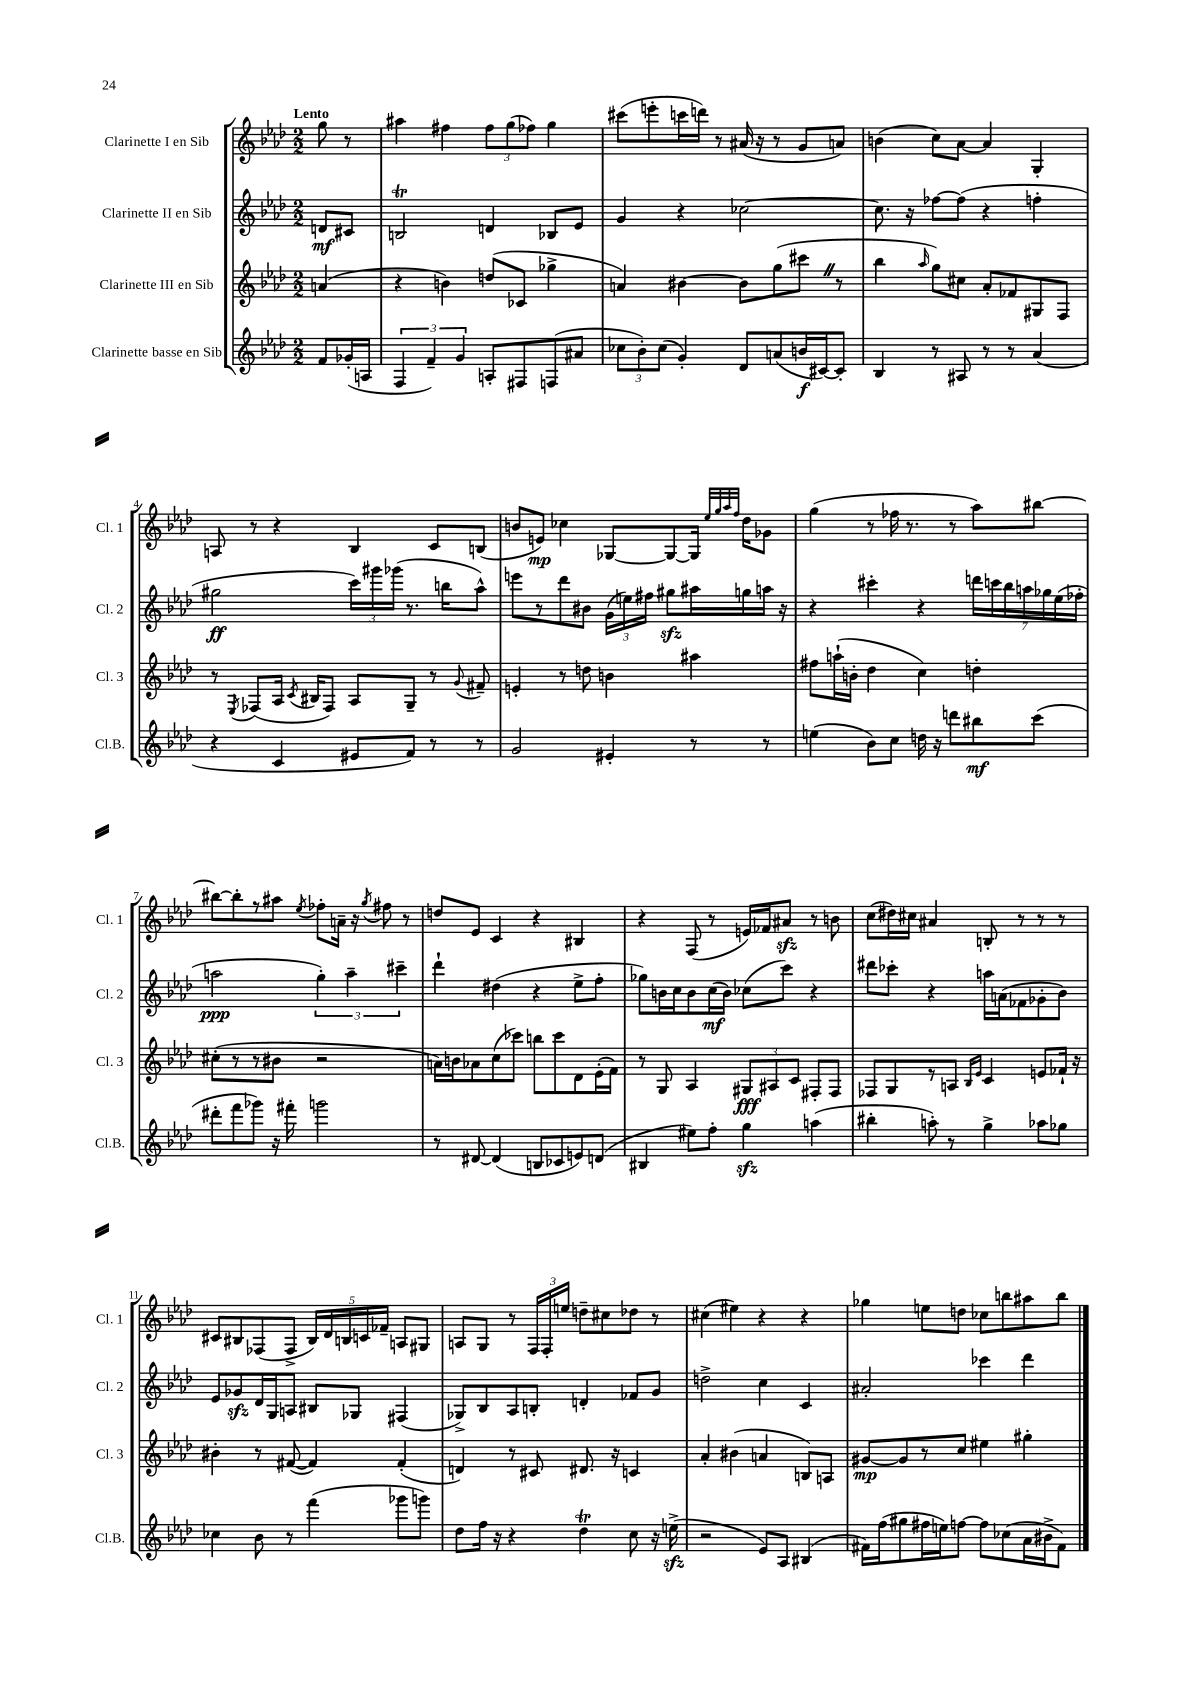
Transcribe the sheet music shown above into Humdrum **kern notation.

**kern	**kern	**kern	**kern
*staff4	*staff3	*staff2	*staff1
*clefG2	*clefG2	*clefG2	*clefG2
*k[b-e-a-d-]	*k[b-e-a-d-]	*k[b-e-a-d-]	*k[b-e-a-d-]
*M2/2	*M2/2	*M2/2	*M2/2
8f	(4a	8d	8gg
(16g-'	.	8c#	8r
16A	.	.	.
=	=	=	=
6F	4r	2B	4aa#
6f~)	.	.	.
.	4b)	.	4ff#
6g	.	.	.
8A'	(8dd	4d	12ff#
.	.	.	(12gg
8F#	8c-	.	.
.	.	.	12ff-)
(8F	4gg-^	8B-	4gg
8a#	.	8e-	.
=	=	=	=
12cc-	4a)	4g	(8ccc#
12b-')	.	.	.
.	.	.	8eee'
(12cc-	.	.	.
4g')	[4b#	4r	16ccc
.	.	.	16ddd)
.	.	.	8r
8d-	8b#]	[2cc-	(16a#
.	.	.	16r
(8a	(8gg	.	8r
16b	8ccc#	.	8g
[16c#)	.	.	.
8c#']	8r	.	8a)
=	=	=	=
4B-	4bb-	8.cc-]	(4b
.	.	16r	.
.	16qqaa-	.	.
8r	8gg)	[8ff-	8cc)
8A#	8cc#	(8ff-]	[8a-
8r	8a-'	4r	4a-]
8r	8f-	.	.
(4a-	8G#	4ff'	4G'
.	8F	.	.
=	=	=	=
4r	8r	2gg#	8A
.	8qE-	.	.
.	(8F-	.	8r
4c	16A-	.	4r
.	8qc	.	.
.	16B#	.	.
.	8F-)	.	.
8e#	8A-	24ccc)	4B-
.	.	24ggg#	.
.	.	(24ggg-	.
8f)	8G~	8.r	.
8r	8r	.	8c
.	.	16bb	.
.	8qqg	.	.
8r	8f#~	8aa-^^)	(8B
=	=	=	=
2g	4e'	8eee	8b
.	.	8r	8e)
.	8r	8ddd-	4cc-
.	8dd	8b#	.
4e#'	4b	(24g	[8G-
.	.	24ee)	.
.	.	24ff#	.
.	.	8gg#	8G-_
8r	4aa#	16aa#	16G-]
.	.	.	32qqee-
.	.	.	32qqgg
.	.	.	32qqaa-
.	.	.	32qqff
.	.	16gg	16dd-
8r	.	16aa	8g-
.	.	16r	.
=	=	=	=
(4ee	8ff#	4r	(4gg
.	(16aa`	.	.
.	16b'	.	.
8b-)	4dd-	4ccc#'	8r
8cc	.	.	16ff-
.	.	.	8.r
16dd	4cc)	4r	.
16r	.	.	.
8ddd	.	.	8r
8bb#	4dd'	28ddd	8aa-)
.	.	28ccc	.
.	.	28bb-	.
.	.	28aa	.
(8ccc	.	.	[8bb#
.	.	28gg-	.
.	.	(28ee-	.
.	.	28ff-'	.
=	=	=	=
8ddd#'	(8cc#'	2aa	8bb#_
8fff	8r	.	8bb#']
8ggg-)	8r	.	8r
16r	8b#	.	8aa#
16fff#'	.	.	.
.	.	.	8qee-
2ggg	2r	6gg')	8ff-'
.	.	.	16a~
.	.	6aa~	.
.	.	.	16r
.	.	.	8qgg
.	.	.	8ff#
.	.	6ccc#~	.
.	.	.	8r
=	=	=	=
8r	16a)	4ddd-`	8dd
.	16b	.	.
[8d#	8a-	.	8e-
(4d#]	(8cc	(4dd#	4c
.	8ccc-)	.	.
8B	8bb	4r	4r
8c-	8ccc-	.	.
8e)	8d-	8ee-^	4B#
(8d	(16e-'	8ff'	.
.	16f)	.	.
=	=	=	=
4B#	8r	8gg-)	4r
.	8G	16b	.
.	.	16cc	.
8ee#)	4A-	8b	(8F
8ff'	.	(16cc	8r
.	.	16b)	.
4gg	12G#	(8cc-	16e)
.	.	.	16f-
.	12A#	.	.
.	.	8ccc)	8a#
.	12c	.	.
(4aa	8F#'	4r	8r
.	8F#	.	8b
=	=	=	=
4bb#'	8F-	8ddd#	(8cc
.	8G	8ccc-'	16dd#)
.	.	.	16cc#
8aa')	8r	4r	4a#
8r	8A	.	.
.	16qqB-	.	.
.	16qqe-	.	.
4gg^	4c	16aa	8B'
.	.	(16a	.
.	.	8f-	8r
8aa-	8e	8g-'	8r
8gg-	16f-`	8b-)	8r
.	16r	.	.
=	=	=	=
4cc-	4b#'	8e-	8c#
.	.	8g-	8B#
8b-	8r	16d-	(8F-
.	.	16G	.
8r	([8f#	8A	8F-^
(4fff	4f#])	8B#	20B#)
.	.	.	20d-
.	.	.	20B
.	.	8G-	.
.	.	.	20c
.	.	.	20f-~
8ggg-	(4f#'	(4F#	8A
8ggg)	.	.	8G#
=	=	=	=
8dd-	4d)	8G-^)	8A
16ff	.	8B-	8G
16r	.	.	.
4r	8r	8A-	8r
.	8c#	8B'	24F
.	.	.	24F'
.	.	.	24ee
4dd-	8.d#	4d'	8dd~
.	.	.	8cc#
.	16r	.	.
8cc	4c	8f-	8dd-
16r	.	8g	8r
(16ee^	.	.	.
=	=	=	=
2r	4a-'	2dd^	(4cc#
.	(4b#	.	4ee#)
8e-)	4a	4cc	4r
8A-	.	.	.
(4B#	8B)	4c	4r
.	8A	.	.
=	=	=	=
16f#)	[8g#	2a#'	4gg-
(16ff	.	.	.
8gg#	8g#]	.	.
16ff#	8r	.	8ee
16ee)	.	.	.
[8ff	8cc	.	8dd
8ff]	4ee#	4ccc-	8cc-
(8cc-	.	.	8bb
16a-	4gg#'	4ddd-	8aa#
16b#^	.	.	.
8f#)	.	.	8bb
==	==	==	==
*-	*-	*-	*-
